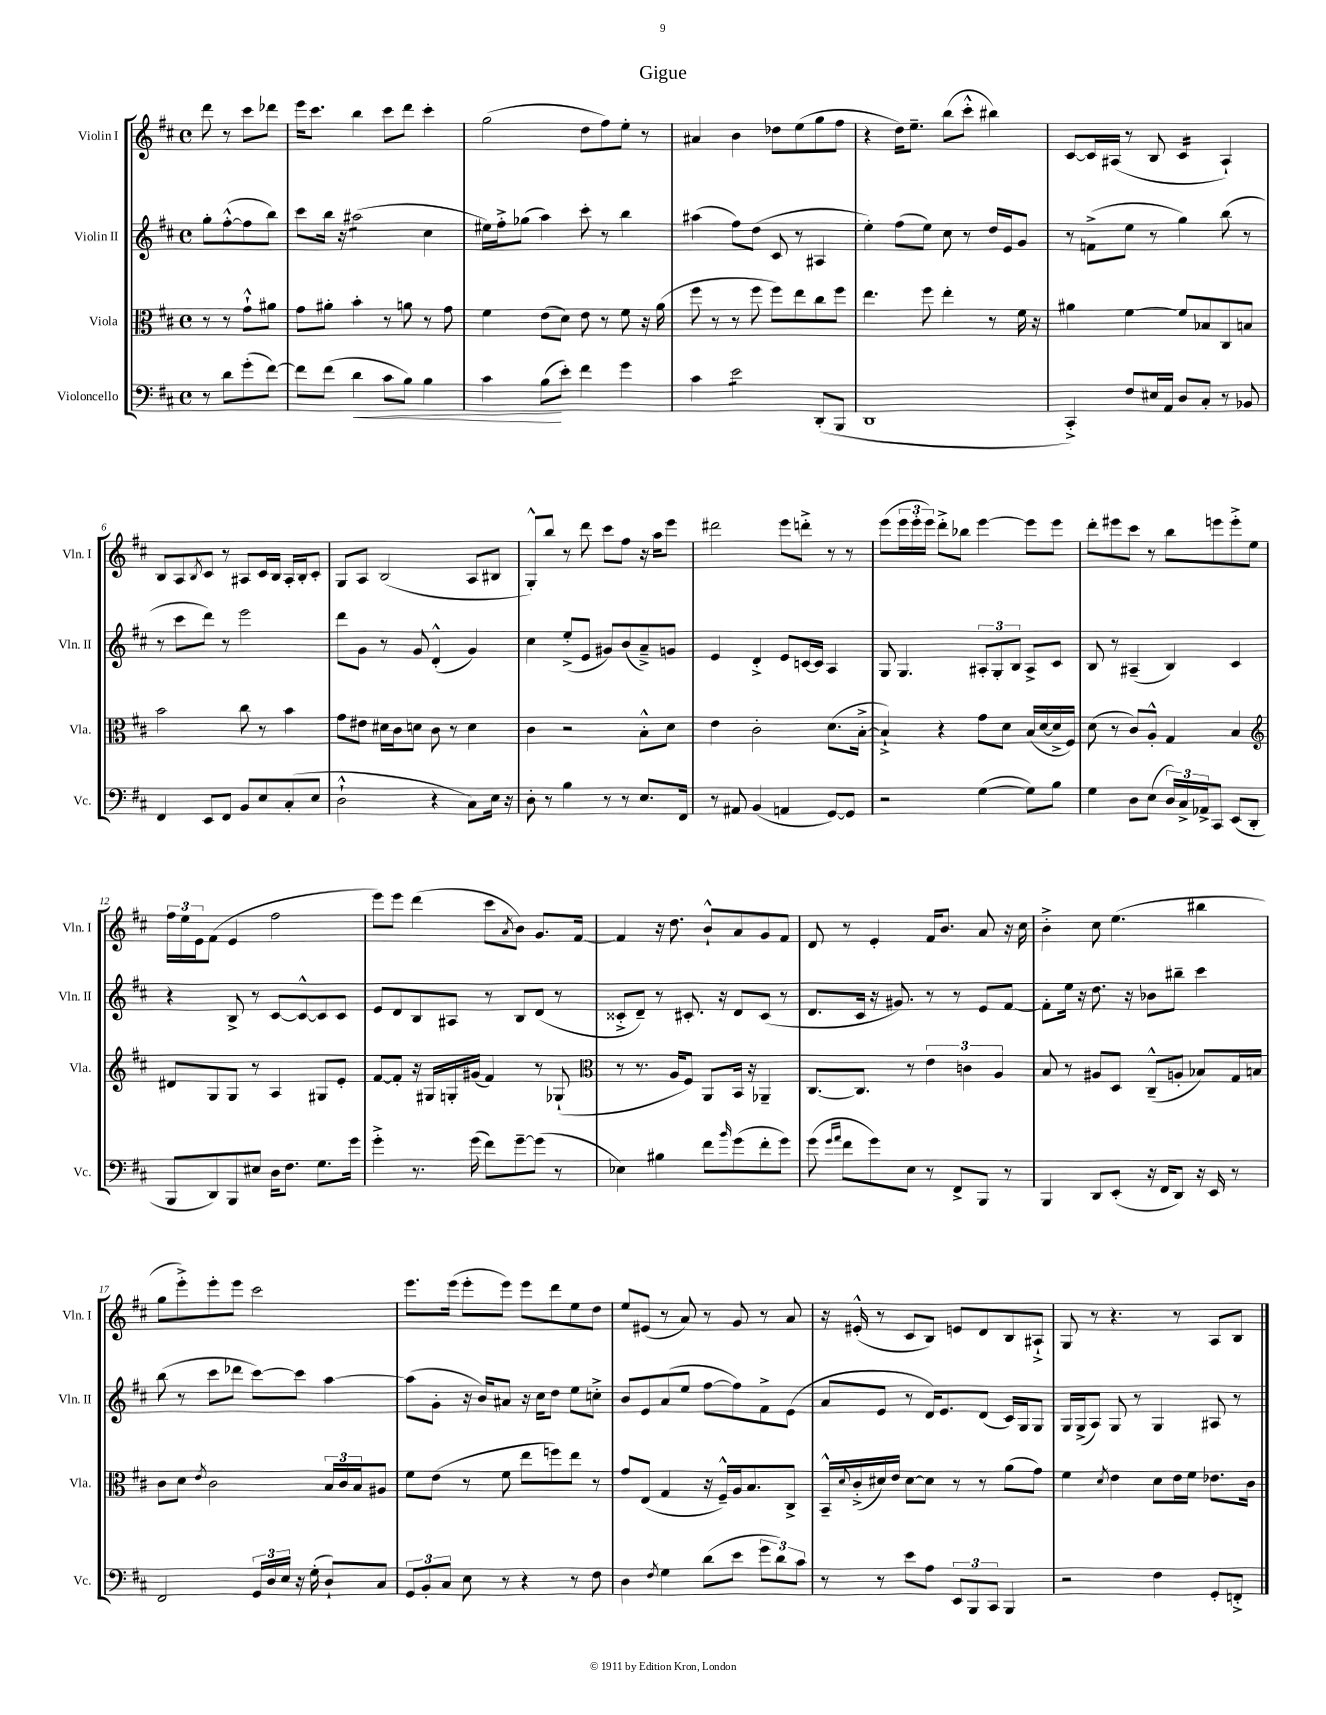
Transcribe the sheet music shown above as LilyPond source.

\header { title = "Gigue" }
<<
\new StaffGroup <<
\new Staff = "s0" \with { instrumentName = "Violin I" shortInstrumentName = "Vln. I" } {
    \clef treble \key d \major \defaultTimeSignature \time 4/4 \partial 2
    d'''8 r8 cis'''8 des'''8 |
    e'''16 cis'''8. b''4 cis'''8 d'''8 cis'''4-. |
    g''2( d''8 fis''8) e''8-. r8 |
    ais'4 b'4 des''8 e''8( g''8 fis''8 |
    r4 d''16) e''8.-- b''8( cis'''8-.-^ bis''4) |
    cis'8~ cis'16 ais16( r8 b8 cis'4:16 ais4-!) |
    b8 a8 \acciaccatura { b8 } cis'8 r8 ais8 cis'16 b16 ais16-. b16-. cis'8-. |
    g8 a8 b2( a8 bis8 |
    g8-.-^) b''8 r8 d'''8 cis'''8 fis''8 r16 a''16 e'''8 |
    dis'''2 e'''8 d'''8-.-> r8 r8 |
    e'''8( \tuplet 3/2 { e'''16 e'''16-. e'''16) } d'''8-.-> bes''8 e'''4~ e'''8 e'''8 |
    d'''8-. eis'''8 cis'''8 r8 b''8 e'''8 e'''8-.-> e''8 |
    \tuplet 3/2 { fis''16 e''16 e'16 } fis'8( e'4 fis''2 |
    e'''8) e'''8 d'''4( cis'''8 \acciaccatura { a'8 } b'8) g'8. fis'16~ |
    fis'4 r16 d''8. b'8-!-^ a'8 g'8 fis'8 |
    d'8 r8 e'4-. fis'16 b'8. a'8 r16 cis''16 |
    b'4-.-> cis''8 e''4.( bis''4 |
    g''8 e'''8-.->) e'''8-. e'''8 cis'''2 |
    e'''8. e'''16( e'''8-. e'''8) e'''8 d'''8 e''8 d''8 |
    e''8 eis'8( r8 a'8) r8 g'8 r8 a'8 |
    r16 eis'16-.-^( r8 cis'8 b8) e'8 d'8 b8 ais8-!-> |
    g8 r8 r4. r8 a8 b8 \bar "|." |
}
\new Staff = "s1" \with { instrumentName = "Violin II" shortInstrumentName = "Vln. II" } {
    \clef treble \key d \major \defaultTimeSignature \time 4/4 \partial 2
    g''8-. fis''8~-.-^( fis''8 b''8) |
    cis'''8 b''16 r16 ais''2:8( cis''4 |
    eis''16) fis''16-.-> ges''8( a''4) cis'''8-. r8 b''4 |
    ais''4( fis''8) d''8( cis'8 r8 ais4 |
    e''4-.) fis''8( e''8) cis''8 r8 d''16 e'16 g'8 |
    r8 f'8->( e''8 r8 g''4) b''8( r8 |
    r8 cis'''8 d'''8) r8 e'''2 |
    d'''8 g'8 r8 g'8 d'4-.-^( g'4) |
    cis''4 e''8-.->( e'8 gis'8) b'8( a'8--->) g'8 |
    e'4 d'4-.-> e'8 c'16~ c'16 a4 |
    g8 g4. \tuplet 3/2 { ais8-. g8-. b8 } ais8-> cis'8 |
    b8 r8 ais4--( b4) cis'4 |
    r4 b8-> r8 cis'8~ cis'8~-^ cis'8 cis'8 |
    e'8 d'8 b8 ais8 r8 b8 d'8( r8 |
    cisis'8-.-> d'8--) r8 cis'8.-. r16 d'8 cis'8( r8 |
    d'8. cis'16 r16 gis'8.) r8 r8 e'8 fis'8~ |
    fis'8-. e''16 r16 d''8. r16 bes'8 bis''8-- cis'''4 |
    b''8( r8 cis'''8 des'''8 cis'''8~) cis'''8 a''4~ |
    a''8( g'8-. r16 b'16) ais'8 r16 cis''16 d''8 e''8 c''8-.-> |
    b'8 e'8 a'8( e''8 fis''8~ fis''8) fis'8-> e'8( |
    a'8 e'8 r8 d'16) e'8. d'8( cis'16) g16 g8 |
    g16 g16->( a8) g8 r8 g4 ais8 r8 \bar "|." |
}
\new Staff = "s2" \with { instrumentName = "Viola" shortInstrumentName = "Vla." } {
    \clef alto \key d \major \defaultTimeSignature \time 4/4 \partial 2
    r8 r8 g'8-!-^ ais'8 |
    g'8 ais'8-. b'4-. r8 a'8 r8 g'8 |
    fis'4 e'8( d'8) e'8 r8 fis'8 r16 a'16( |
    fis''8 r8 r8 fis''8 fis''8) e''8 cis''8 fis''8 |
    e''4. fis''8 e''4-. r8 fis'16 r16 |
    ais'4 fis'4~ fis'8 bes8 cis8 b8 |
    b'2 cis''8 r8 b'4 |
    g'8 eis'8 dis'16 cis'16 d'8 cis'8 r8 d'4 |
    cis'4 r2 b8-.-^ d'8 |
    e'4 cis'2-. d'8.( b16~-.-> |
    b4-!->) r4 g'8 d'8 b16( d'16~ d'16-> fis16) |
    d'8( r8 cis'8) a8-.-^ g4 b4 |
    \clef treble dis'8 g8 g8 r8 a4 gis8 e'8-. |
    fis'8~ fis'8-. r16 gis16 g16-. gis'16( fis'4) r8 ges8-!( |
    \clef alto r8 r8. a16 fis8) a,8 b,16 r16 aes,4-- |
    cis8.~ cis8. r8 \tuplet 3/2 { e'4 c'4 a4 } |
    b8 r8 ais8 d8 cis8---^( a8-. bes8) g16 b16 |
    cis'8 d'8 \acciaccatura { e'8 } cis'2 \tuplet 3/2 { b16 cis'16 b16 } ais8 |
    fis'8 e'8( r8 fis'8 e''8 f''8) e''8 r8 |
    g'8 e8( g4 r16 fis16---^) a16 b8. cis8-> |
    b,16---^ \appoggiatura { d'8 } cis'16-.->( dis'16) e'16 dis'8~ dis'8 r8 r8 a'8( g'8) |
    fis'4 \acciaccatura { d'8 } e'4 d'8 e'16 fis'16 ees'8. cis'16 \bar "|." |
}
\new Staff = "s3" \with { instrumentName = "Violoncello" shortInstrumentName = "Vc." } {
    \clef bass \key d \major \defaultTimeSignature \time 4/4 \partial 2
    r8 d'8 g'8-.( fis'8~) |
    fis'8 fis'8( d'4\< cis'8 b8) b4 |
    cis'4 b8\!( e'8-.) fis'4 g'4 |
    cis'4 e'2:8 d,8-.( b,,8 |
    d,1 |
    cis,4-.->) fis8 eis16 a,16 d8 cis8-. r8 bes,8 |
    fis,4 e,8 fis,8 b,8 e8 cis8-.( e8 |
    d2-!-^ r4 cis8) e16 r16 |
    d8-. r8 b4 r8 r8 e8. fis,16 |
    r8 ais,8 b,4( a,4 g,8~) g,8 |
    r2 g4~( g8) b8 |
    g4 d8 e8( \tuplet 3/2 { d16) cis16-> aes,16-> } cis,8 e,8( d,8-. |
    b,,8 d,8) b,,8 eis8 d16 fis8. g8. g'16 |
    g'4-.-> r8. g'16( fis'8) g'8~-- g'8( r8 |
    ees4) bis4 fis'8 \grace { b'16 } g'8( fis'8-. g'8) |
    g'8( \grace { g'16 a'16 } fis'8 g'8) e8 r8 fis,8-> b,,8 r8 |
    b,,4 d,8 e,8-.( r16 fis,16 d,8) r16 e,16 r8 |
    fis,2 \tuplet 3/2 { g,16 d16 e16 } r16 g16-.( d8-!) cis8 |
    \tuplet 3/2 { g,8 b,8-. cis8 } e8 r8 r4 r8 fis8 |
    d4 \acciaccatura { fis8 } g4 d'8( e'8 \tuplet 3/2 { g'8 d'8) cis'8 } |
    r8 r8 e'8 a8 \tuplet 3/2 { e,8 b,,8 cis,8 } b,,4 |
    r2 fis4 g,8-. f,8-.-> \bar "|." |
}
>>
>>
